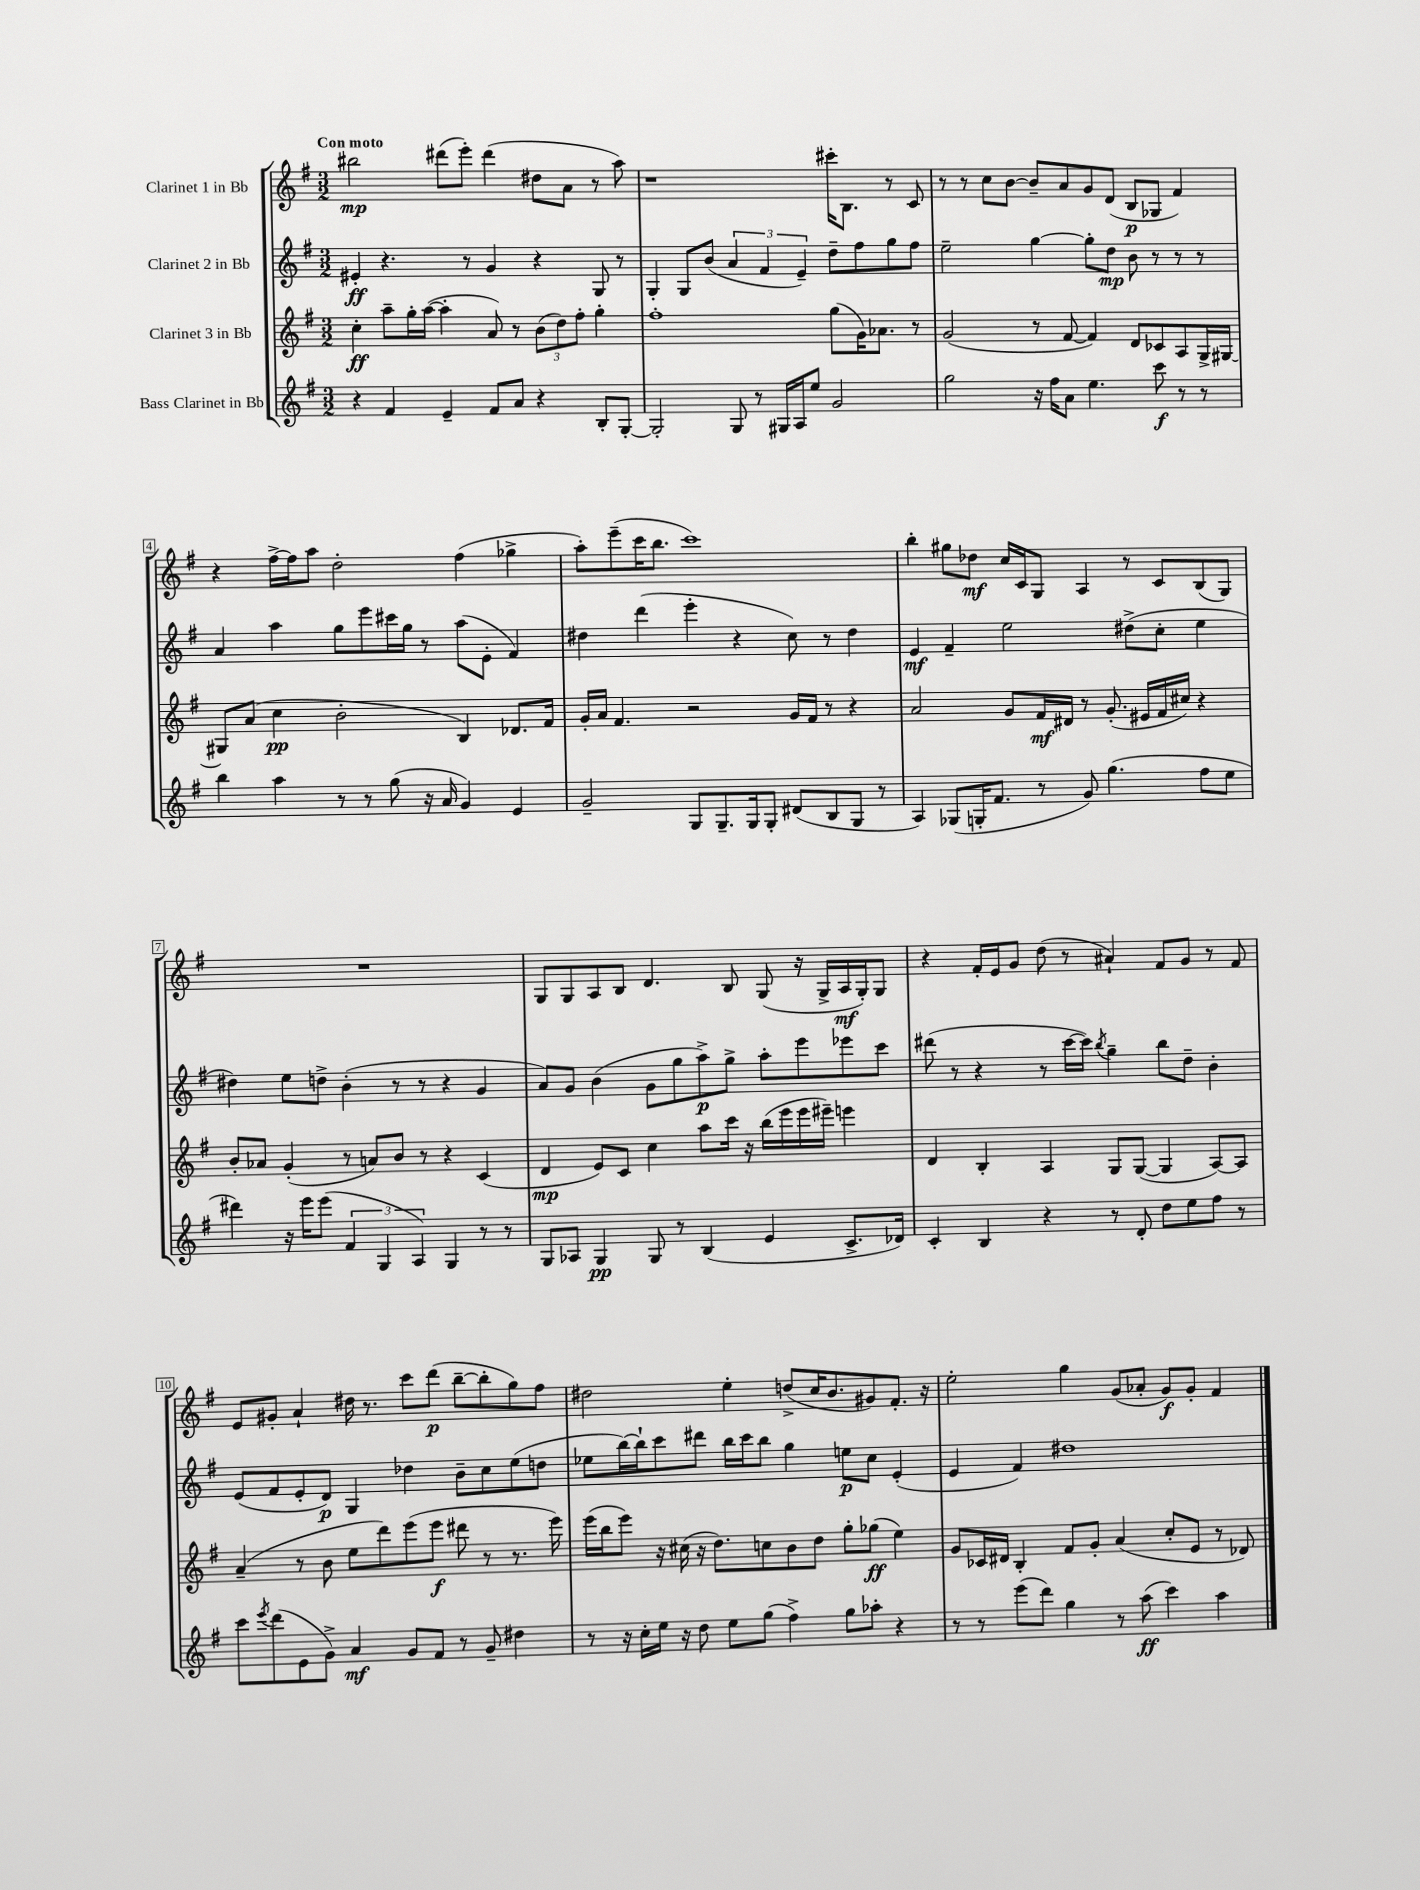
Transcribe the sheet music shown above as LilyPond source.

<<
\new StaffGroup <<
\new Staff = "s0" \with { instrumentName = "Clarinet 1 in Bb" } {
    \clef treble \key g \major \numericTimeSignature \time 3/2 \tempo "Con moto"
    bis''2\mp dis'''8( e'''8-.) dis'''4( dis''8 a'8 r8 a''8) |
    r1 cis'''16-. b8. r8 c'8 |
    r8 r8 c''8 b'8~ b'8-- a'8 g'8 d'8( b8\p ges8 fis'4) |
    r4 fis''16~-> fis''16 a''8 d''2-. fis''4( ges''4-> |
    a''8-.) e'''8--( c'''16 b''8. c'''1) |
    b''4-. gis''8 des''8\mf c''16 c'16 g8 a4 r8 c'8 b8( g8) |
    R1. |
    g8 g8 a8 b8 d'4. b8 g8( r16 g16-> a16\mf g16-.) g8 |
    r4 fis'16-. e'16 g'8 d''8( r8 ais'4-!) fis'8 g'8 r8 fis'8 |
    e'8 gis'8-. a'4-! dis''16 r8. c'''8 d'''8\p( b''8~-- b''8-. g''8) fis''8 |
    dis''2 e''4-. d''8->( c''16 b'8. gis'8) fis'8.-. r16 |
    e''2-. g''4 g'8( aes'8-. g'8\f) g'8-. fis'4 \bar "|." |
}
\new Staff = "s1" \with { instrumentName = "Clarinet 2 in Bb" } {
    \clef treble \key g \major \numericTimeSignature \time 3/2
    eis'4-.\ff r4. r8 g'4 r4 g8 r8 |
    g4-. g8 b'8( \tuplet 3/2 { a'4 fis'4 e'4--) } d''8-- fis''8 g''8 fis''8 |
    e''2-- g''4~ g''8-. d''8\mp b'8 r8 r8 r8 |
    a'4 a''4 g''8 e'''8 cis'''16 g''16 r8 a''8( e'8-. fis'4) |
    dis''4 d'''4( e'''4-. r4 c''8) r8 dis''4 |
    e'4\mf fis'4-- e''2 dis''8->( c''8-. e''4 |
    dis''4) e''8 d''8-> b'4-.( r8 r8 r4 g'4 |
    a'8) g'8 b'4( g'8 g''8 a''8->\p) g''8-> a''8-. e'''8 ees'''8 c'''8 |
    dis'''8( r8 r4 r8 c'''16~ c'''16) \acciaccatura { b''8 } g''4-- b''8 d''8-- b'4-. |
    e'8( fis'8 e'8-. d'8\p) g4 des''4 b'8-- c''8 e''8( d''8 |
    ees''8 b''16~) b''16-! c'''8 dis'''8 b''16 c'''16 b''8 g''4 e''8\p c''8 e'4-.( |
    e'4 fis'4) dis''1 \bar "|." |
}
\new Staff = "s2" \with { instrumentName = "Clarinet 3 in Bb" } {
    \clef treble \key g \major \numericTimeSignature \time 3/2
    c''4-.\ff a''8-- g''16-. a''16~( a''4-. a'8) r8 \tuplet 3/2 { b'8( d''8) fis''8-. } g''4-. |
    fis''1-. g''8( g'16) aes'8. r8 |
    g'2( r8 fis'8~ fis'4) d'8 ces'8 a8 g16-> gis16~ |
    gis8 a'8( c''4\pp b'2-. b4) des'8. fis'16 |
    g'16-. a'16 fis'4. r2 g'16 fis'16 r8 r4 |
    a'2 g'8 fis'16\mf dis'16 r8 g'8.-.( eis'16 fis'16 cis''16) r4 |
    b'8-. aes'8 g'4-.( r8 a'8) b'8 r8 r4 c'4( |
    d'4\mp e'8) c'8 c''4 a''8 c'''16 r16 b''16( e'''16 e'''16 eis'''16--) e'''4 |
    d'4 b4-. a4 g8 g8~( g4 a8~) a8 |
    a'4--( r8 b'8 e''8 d'''8) e'''8( e'''8\f dis'''8 r8 r8. e'''16) |
    e'''16( b''16 e'''8) r16 cis''16( r16 d''8.) c''8 b'8 d''8 g''8-. ges''8\ff( e''4) |
    g'8 ces'16 dis'16 b4-. fis'8 g'8-. a'4( c''8-. e'8 r8 des'8) \bar "|." |
}
\new Staff = "s3" \with { instrumentName = "Bass Clarinet in Bb" } {
    \clef treble \key g \major \numericTimeSignature \time 3/2
    r4 fis'4 e'4-- fis'8 a'8 r4 b8-. g8~-. |
    g2-. g8 r8 gis16 a16 e''8 g'2 |
    g''2 r16 fis''16 a'8 e''4. c'''8\f r8 r8 |
    b''4 a''4 r8 r8 g''8( r16 a'16 g'4) e'4 |
    g'2-- g8 g8.-- g16 g8-. dis'8( b8 g8 r8 |
    a4) ges8( g16-. fis'8. r8 g'8) g''4.( fis''8 e''8 |
    dis'''4) r16 e'''16 e'''8( \tuplet 3/2 { fis'4 g4 a4) } g4 r8 r8 |
    g8 aes8 g4\pp g8 r8 b4( e'4 c'8.-> des'16) |
    c'4-. b4 r4 r8 d'8-. d''8 e''8 fis''8 r8 |
    c'''8 \acciaccatura { e'''8 } d'''8( e'8 g'8->) a'4\mf g'8 fis'8 r8 g'8-- dis''4 |
    r8 r16 c''16-. e''16 r16 d''8 e''8 g''8( fis''4->) g''8 aes''8-. r4 |
    r8 r8 e'''8( d'''8) g''4 r8 a''8\ff( c'''4) a''4 \bar "|." |
}
>>
>>
\layout { \context { \Score \override BarNumber.stencil = #(make-stencil-boxer 0.1 0.3 ly:text-interface::print) } }
